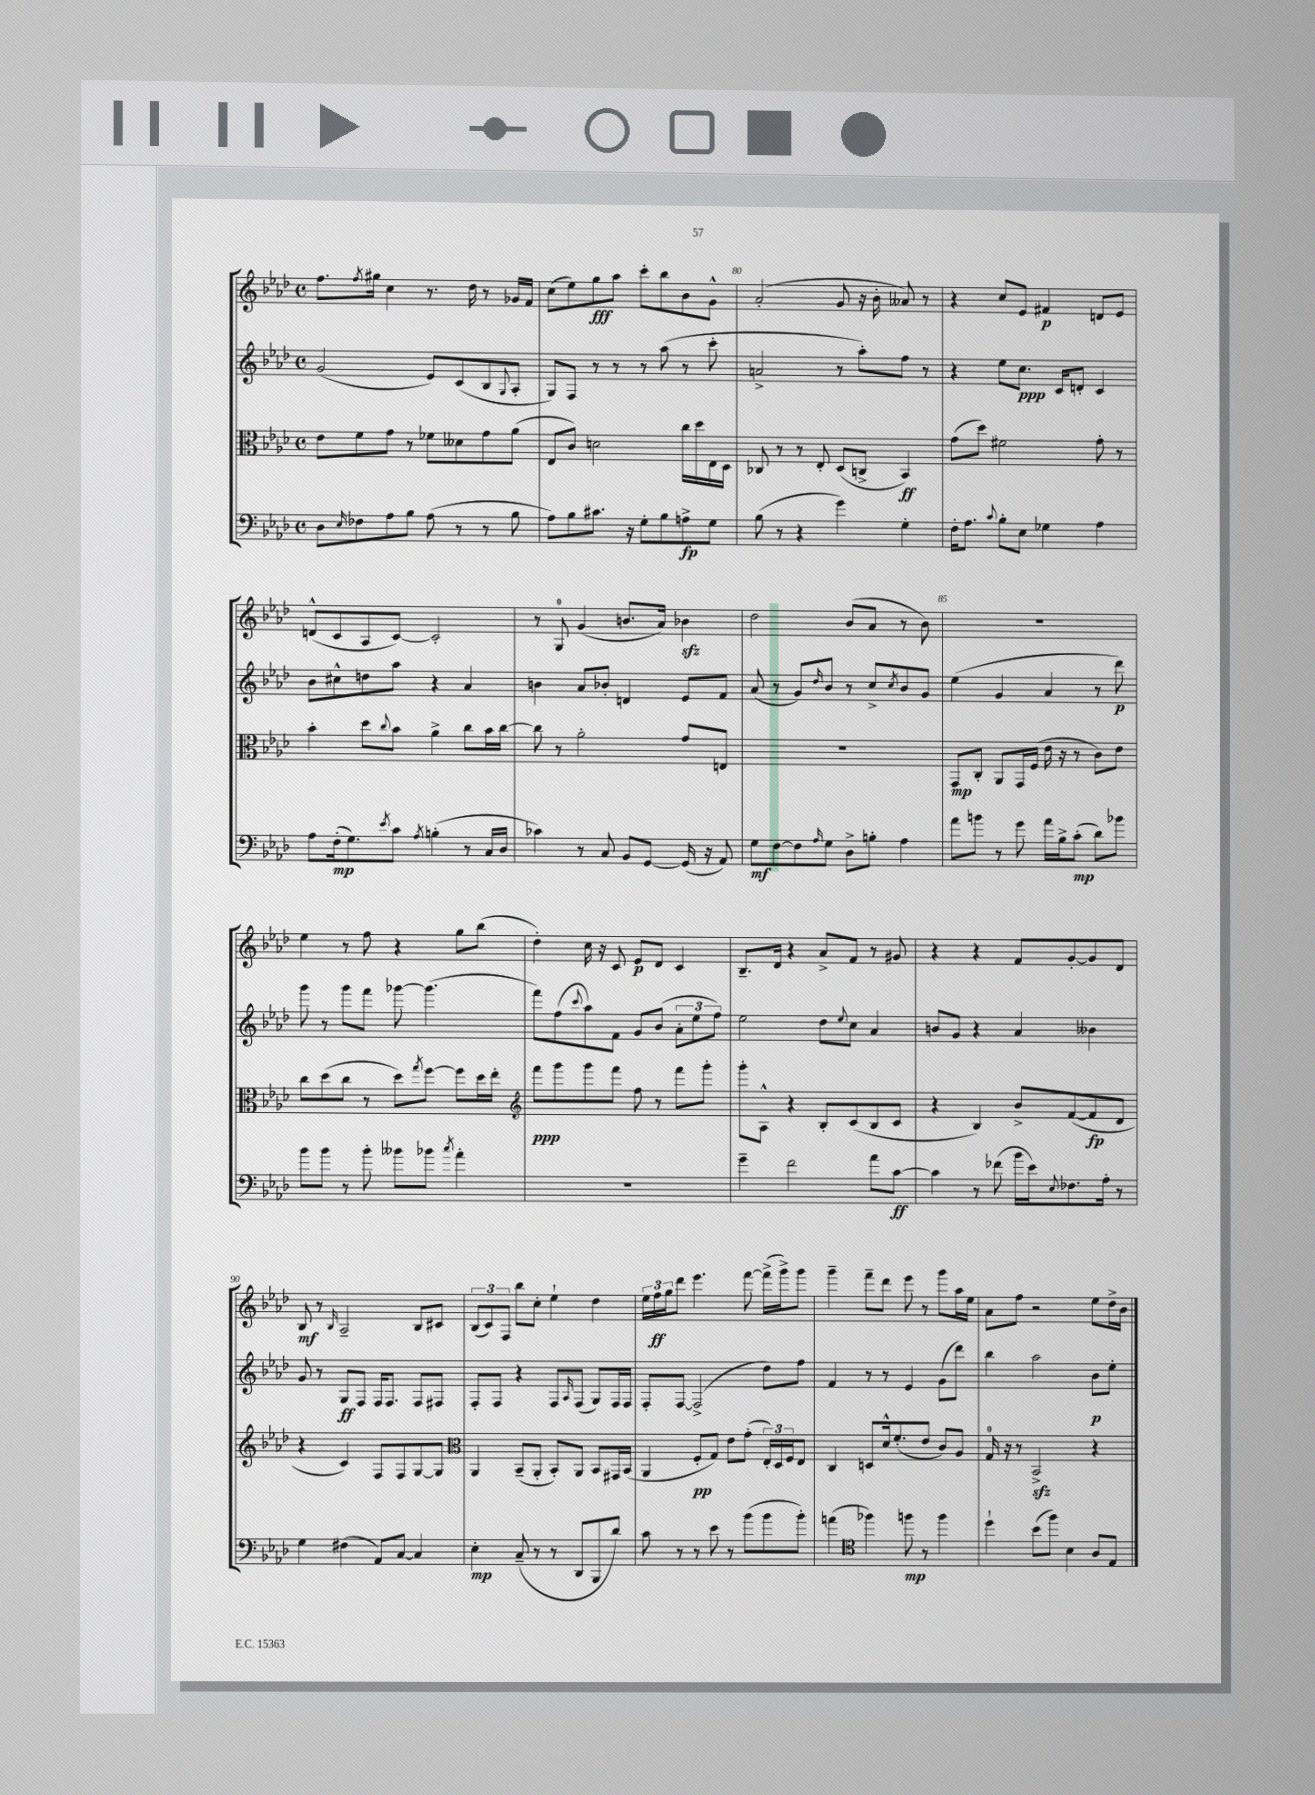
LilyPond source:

<<
\new StaffGroup <<
\new Staff = "s0" {
    \clef treble \key aes \major \defaultTimeSignature \time 4/4
    f''8. \acciaccatura { f''8 } gis''16 c''4 r8. des''16 r8 ges'16 f'16 |
    c''8( ees''8) g''8\fff aes''8 c'''8-. bes''8 bes'8 g'8-^ |
    aes'2-.( g'8 r16 bes'16-. aeses'8) r8 |
    r4 c''8 ees'8 fis'4\p d'8 ees'8 |
    d'8-^( c'8 aes8 c'8~) c'2-. |
    r8 g8-0 g'4( b'8. aes'16) bes'4\sfz |
    des''2 bes'8( aes'8 r8 bes'8) |
    R1 |
    ees''4 r8 f''8 r4 g''8 bes''8( |
    des''4-.) c''16 r16 c'8 ees'8\p des'8 c'4 |
    bes8.-- des'16 r4 aes'8-> f'8 r8 gis'8 |
    r4 r4 f'8 g'8~-. g'8 des'8 |
    bes8\mf r8 \grace { bes16 } aes2-- bes8 cis'8 |
    \tuplet 3/2 { bes8( c'8) f8 } bes''8 c''8-. ees''4-! des''4 |
    \tuplet 3/2 { ees''16 f''16\ff g''16 } des'''8 ees'''4. f'''8~ f'''16->( g'''16->) g'''8 |
    g'''4-- f'''8-- des'''8 ees'''8 r8 g'''8 aes''16 ees''16 |
    aes'8 f''8 r2 ees''8 des''16-> bes'16 \bar "|." |
}
\new Staff = "s1" {
    \clef treble \key aes \major \defaultTimeSignature \time 4/4
    g'2( ees'8) c'8( bes8 \appoggiatura { g8 } aes8-. |
    g8) f8 r8 r8 r8 aes''8( r8 c'''8-. |
    a'2-> r8 aes''8-.) f''8 r8 |
    r4 ees''8 c''8.\ppp c'16 d'8-. c'4 |
    bes'8 cis''8-^ d''8 aes''8 r4 aes'4 |
    b'4 aes'8 bes'8-. d'4 ees'8 f'8 |
    aes'8( r8 g'8) \grace { des''16 } bes'8 r8 c''8-> \acciaccatura { c''8 } bes'8 g'8 |
    ees''4( g'4 aes'4 r8 des'''8\p) |
    g'''8 r8 g'''8 f'''8 ges'''8~ ges'''4.( |
    f'''8) f''8( \appoggiatura { c'''8 } aes''8) f'8 g'8 bes'8( \tuplet 3/2 { aes'8-. ees''8 f''8) } |
    ees''2 des''8 \appoggiatura { ees''8 } c''8 aes'4 |
    b'8 g'8 r4 aes'4 beses'4 |
    g'8 r8 g8\ff f8 f16 f8. f8 fis8 |
    f8-. f8 r4 f8 \grace { aes16 } f8( g8) f16 f16 |
    f8-. f8~ f2->( des''8) f''8 |
    f'4 r8 r8 ees'4 g'8( des'''8) |
    bes''4 aes''2 bes'8\p ees''8-. \bar "|." |
}
\new Staff = "s2" {
    \clef alto \key aes \major \defaultTimeSignature \time 4/4
    ees'8 f'8 g'8 r8 fes'8 deses'8 g'8 aes'8( |
    ees8 c'8) d'2 c''16 des''16 ees16 des16 |
    ces8 r8 r8 ees8-. des8( c8-> bes,4\ff) |
    g'8( des''8) fis'2 g'8-. r8 |
    bes'4-. des''8 \appoggiatura { c''8 } bes'8 aes'4-> c''8 bes'16 c''16~ |
    c''8 r8 aes'2-. g'8 e8 |
    R1 |
    g,8\mp c8-. aes,8 g,16 f16( ees'16 r16 r8 c'8) ees'8 |
    c''8 des''8( c''8 r8 des''8) \acciaccatura { g''8 } f''8~ f''8 des''16 ees''16-. |
    \clef treble f'''8\ppp g'''8 g'''8 f'''8 f''8 r8 f'''8 g'''8-. |
    g'''8-. aes8-^ r4 bes8-. c'8( bes8 c'8 |
    r4 bes4) bes'8-> f'8~( f'8\fp des'8 |
    r4 c'4) f8 f8 g8~ g8 |
    \clef alto aes,4 bes,8--( aes,8-. bes,8-.) aes,8 bes,8 gis,16 bes,16( |
    aes,4 f8-.\pp g8) ees'8 g'8-.( \tuplet 3/2 { ees16-.) des16 f16 } ees8 |
    c4 d8 des'16-^ f'8.-.( ees'8 c'8) aes8 |
    g16-0 r16 r8 bes,2->\sfz r4 \bar "|." |
}
\new Staff = "s3" {
    \clef bass \key aes \major \defaultTimeSignature \time 4/4
    des8 \grace { ees16 } fes8 aes8 bes8 aes8( r8 r8 bes8 |
    aes8) bes8 cis'8. r16 g8-. bes8 a8->\fp g8 |
    bes8( r8 r4 g'4) g4-. |
    f16-. aes8. \appoggiatura { c'8 } bes8-. ees8 ges4 aes4 |
    aes8 f16-.\mp( g8.) \acciaccatura { ees'8 } c'8 \acciaccatura { aes8 } b4-.( r8 c16 des16 |
    ces'4) r8 c8 bes,8 g,8~ g,16( r16 aes,8) |
    g8\mf f8~ f8 \grace { aes16 } g8 des8-> b8-. aes4 |
    aes'8 b'8 r8 g'8 aes'16 bes16-> c'8-.\mp( des'8) bes'8 |
    bes'8 bes'8 r8 bes'8-. beses'8 bes'8 \acciaccatura { c''8 } aes'4-. |
    R1 |
    g'4-- f'2 aes'8 c'8~\ff |
    c'4 r8 fes'8( bes'16 ees'16) \appoggiatura { ees8 } fes8. aes16-. r8 |
    g4 fis4( aes,8) c8~ c4 |
    ees4-.\mp c8--( r8 r8 des,8 bes,,8 des'8) |
    c'8 r8 r8 ees'8 r8 bes'8( bes'8 bes'8-.) |
    a'4( \clef tenor fes''4) f''8\mp r8 f''4 |
    des''4-! bes'8( f''8) bes4 aes8 ees8 \bar "|." |
}
>>
>>
\layout { \context { \Score currentBarNumber = #78 \override BarNumber.break-visibility = ##(#f #t #t) barNumberVisibility = #(every-nth-bar-number-visible 5) } }
